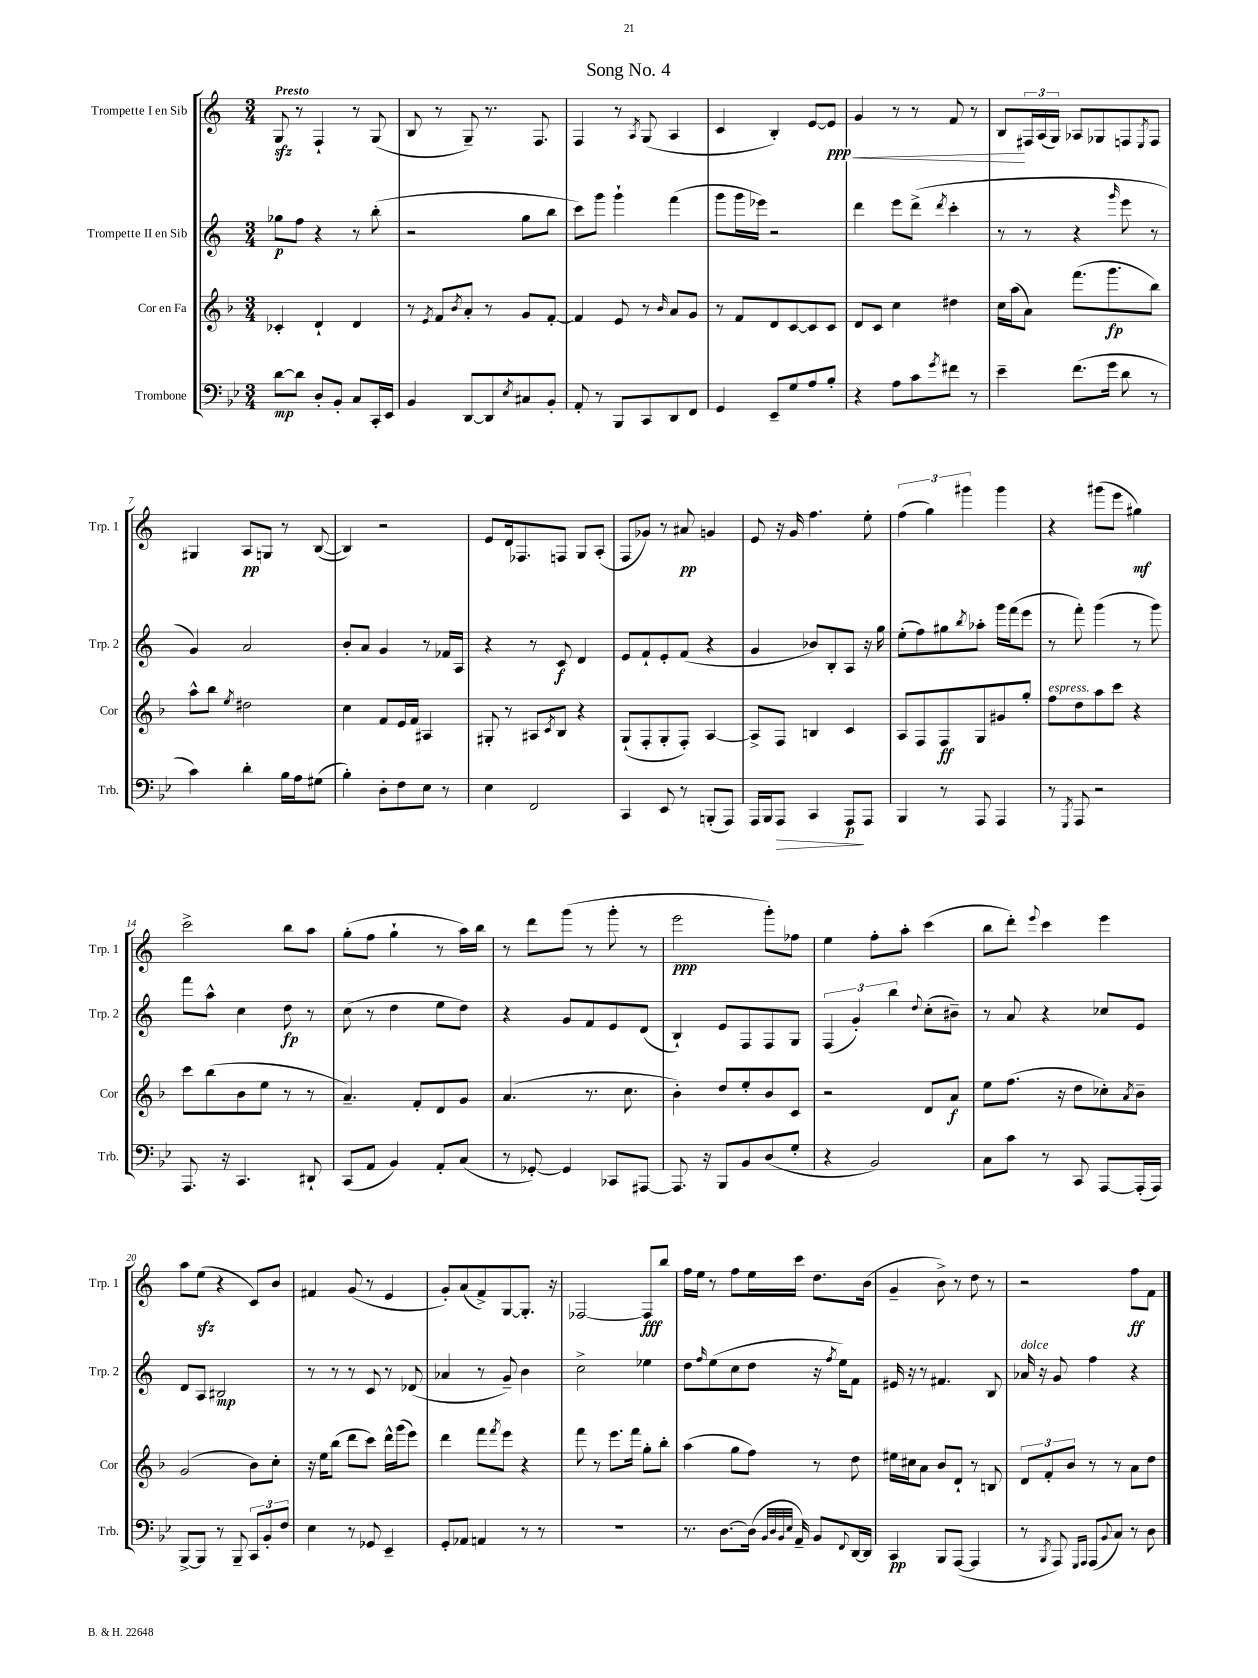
\header { title = "Song No. 4" }
<<
\new StaffGroup <<
\new Staff = "s0" \with { instrumentName = "Trompette I en Sib" shortInstrumentName = "Trp. 1" } {
    \clef treble \key c \major \numericTimeSignature \time 3/4 \tempo "Presto"
    g8\sfz r8 f4-! r8 g8( |
    b8 r8 g8--) r8. f8. |
    f4 r8 \acciaccatura { a8 } g8( a4 |
    c'4 b4-.) e'8~ e'8\ppp\< |
    g'4 r8 r8 f'8 r8 |
    b8\! \tuplet 3/2 { fis16 a16( g16) } aes8 ges8 f8 \acciaccatura { e8 } f8 |
    gis4 a8\pp g8 r8 b8~( |
    b4) r2 |
    e'8 d'16 fes8. f8 g8 a8-.( |
    f8 ges'8) r8 ais'8\pp g'4 |
    e'8 r16 g'16 f''4. e''8-. |
    \tuplet 3/2 { f''4( g''4) gis'''4 } gis'''4 |
    r4 gis'''8( e'''8 gis''4\mf) |
    c'''2-> b''8 a''8 |
    g''8-.( f''8 g''4-! r8 a''16) b''16 |
    r8 d'''8 g'''8( r8 g'''8-. r8 |
    e'''2\ppp g'''8-.) fes''8 |
    e''4 f''8-. a''8-. c'''4( |
    b''8 d'''8-.) \appoggiatura { e'''8 } c'''4 e'''4 |
    a''8 e''8\sfz( r4 c'8) b'8 |
    fis'4 g'8( r8 e'4 |
    g'8-.) a'8( f'8->) g8~ g8.-. r16 |
    fes2~ fes8\fff b''8 |
    f''16 e''16 r8 f''8 e''16 c'''16 d''8. b'16( |
    g'4-- b'8->) r8 d''8 r8 |
    r2 f''8\ff f'8 \bar "|." |
}
\new Staff = "s1" \with { instrumentName = "Trompette II en Sib" shortInstrumentName = "Trp. 2" } {
    \clef treble \key c \major \numericTimeSignature \time 3/4
    ges''8\p f''8 r4 r8 b''8-.( |
    r2 g''8 b''8 |
    c'''8) g'''8 g'''4-! f'''4( |
    g'''8 g'''16 ees'''16) r2 |
    d'''4 e'''8 d'''8->( \acciaccatura { d'''8 } c'''4-. |
    r8 r8 r4 \grace { g'''16 } e'''8 r8 |
    g'4) a'2 |
    b'8-. a'8 g'4 r8 fes'16 a16 |
    r4 r8 c'8\f d'4 |
    e'8 f'8-! e'8-. f'8( r4 |
    g'4 bes'8) b8-. a8 r16 g''16 |
    e''8-.( f''8) gis''8 \acciaccatura { b''8 } aes''8-. g'''16 f'''16( e'''8 |
    r8 f'''8-.) g'''4( r8 g'''8) |
    f'''8 a''8-^ c''4 d''8\fp r8 |
    c''8( r8 d''4 e''8 d''8) |
    r4 g'8 f'8 e'8 d'8( |
    b4-!) e'8 f8 f8 g8 |
    \tuplet 3/2 { f4( g'4-.) b''4 } \appoggiatura { d''8 } c''8-.( bis'8--) |
    r8 a'8 r4 ces''8 e'8 |
    d'8 a8 bis2\mp |
    r8 r8 r8 c'8 r8 des'8( |
    aes'4 r8 g'8--) b'4 |
    c''2-> ees''4 |
    d''8 \grace { f''16 } e''8( c''8 d''8 r16 \acciaccatura { f''8 } e''16) f'8 |
    eis'16 r16 r8 fis'4. b8 |
    aes'16^\markup { \italic "dolce" } r16 g'8 f''4 r4 \bar "|." |
}
\new Staff = "s2" \with { instrumentName = "Cor en Fa" shortInstrumentName = "Cor" } {
    \clef treble \key f \major \numericTimeSignature \time 3/4
    ces'4-. d'4-! d'4 |
    r8 \acciaccatura { e'8 } f'8 \acciaccatura { bes'8 } a'8-. r8 g'8 f'8~-. |
    f'4 e'8 r8 \grace { bes'16 } a'8 g'8 |
    r8 f'8 d'8 c'8~ c'8 c'8 |
    d'8 c'8 c''4 dis''4 |
    c''16 a''16( a'8) f'''8.( g'''8.\fp bes''8) |
    a''8-^ bes''8 \acciaccatura { e''8 } dis''2 |
    c''4 f'8 e'16 f'16 ais4 |
    gis8-. r8 ais8 \acciaccatura { c'8 } bes8 r4 |
    g8-!( f8-. g8-. f8-.) a4~ |
    a8-> f8 b4 c'4 |
    a8 f8 f8\ff g8 gis'8 g''8-. |
    f''8^\markup { \italic "espress." } d''8 a''8 c'''8 r4 |
    c'''8 bes''8( bes'8 e''8 r8 r8 |
    a'4.--) f'8-. d'8 g'8 |
    a'4.( r8. c''8. |
    bes'4-.) d''8 e''8-. bes'8 c'8 |
    r2 d'8 a'8\f |
    e''8 f''8.( r16 d''8 ces''8-.) \acciaccatura { a'8 } bes'8-- |
    g'2( bes'8) c''8-. |
    r16 e''16 bes''8( d'''8 c'''8) d'''16-^ g'''16( e'''8) |
    d'''4 f'''8 \acciaccatura { f'''8 } e'''8 r4 |
    f'''8 r8 e'''8. f'''16 g''8-. bes''8-. |
    a''4( g''8 f''8) r8 d''8 |
    eis''16 cis''16 a'8 bes'8 d'8-! r8 b8 |
    \tuplet 3/2 { d'8 f'8-. bes'8 } r8 r8 a'8 d''8 \bar "|." |
}
\new Staff = "s3" \with { instrumentName = "Trombone" shortInstrumentName = "Trb." } {
    \clef bass \key bes \major \numericTimeSignature \time 3/4
    d'8~\mp d'8 d8-. bes,8-. c8 c,16-. ees,16 |
    bes,4 d,8~ d,8 \acciaccatura { ees8 } cis8 bes,8-. |
    a,8-. r8 bes,,8 c,8 d,8 f,8 |
    g,4 ees,8-- g8 a8 bes8-. |
    r4 a8 c'8 \acciaccatura { g'8 } fis'8 r8 |
    ees'4-- f'8.( g'16 d'8 r8 |
    c'4) d'4-. bes16 a16 gis8( |
    bes4-.) d8-. f8 ees8 r8 |
    ees4 f,2 |
    c,4 ees,8 r8 b,,8-.( a,,8) |
    a,,16 bes,,16 a,,8\> c,4 a,,8\p\! a,,8 |
    bes,,4 r8 a,,8 a,,4 |
    r8 \acciaccatura { g,,8 } a,,8 r2 |
    a,,8. r16 c,4. dis,8-! |
    c,8( a,8 bes,4) a,8-. c8( |
    r8 ges,8~-.) ges,4 ces,8 ais,,8~ |
    ais,,8. r16 bes,,8 bes,8 d8( g8-. |
    r4 bes,2) |
    c8 c'8 r8 c,8 a,,8~ a,,16-.( a,,16) |
    bes,,8~-> bes,,8 r8 bes,,8-- \tuplet 3/2 { c,8 bes,8-. f8 } |
    ees4 r8 ges,8 ees,4-- |
    g,8-. aes,8 a,4 r8 r8 |
    R2. |
    r8. d8.~ d16( \grace { bes,32 d32 bes,32 ees32 } a,16--) bes,8 \appoggiatura { f,8 } d,16~ d,16 |
    c,4\pp bes,,8 a,,8~( a,,4 |
    r8 \acciaccatura { bes,,8 } a,,8) \grace { g,,16 a,,16 } a,,8( \appoggiatura { bes,8 } c8) r8 d8 \bar "|." |
}
>>
>>
